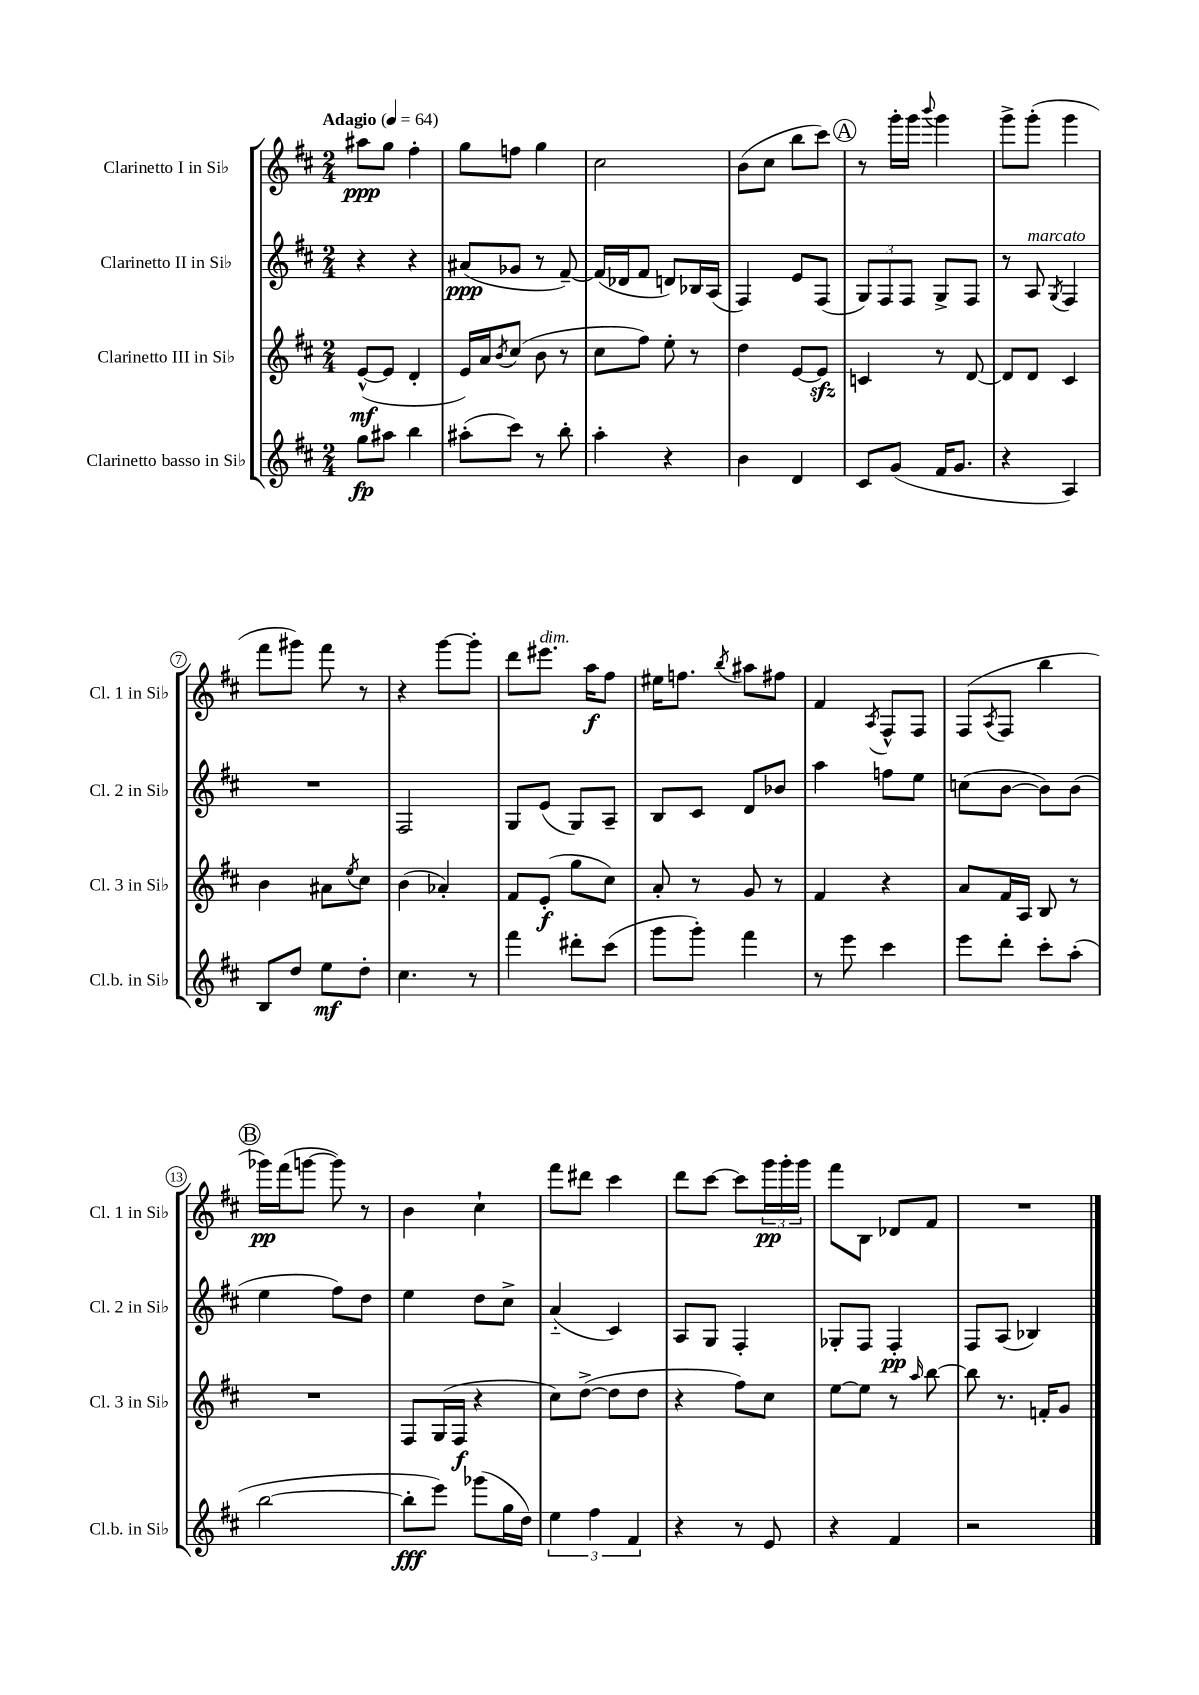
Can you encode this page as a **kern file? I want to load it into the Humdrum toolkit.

**kern	**dynam	**kern	**dynam	**kern	**dynam	**kern	**dynam
*part4	*part4	*part3	*part3	*part2	*part2	*part1	*part1
*staff4	*staff4	*staff3	*staff3	*staff2	*staff2	*staff1	*staff1
*I"Clarinetto basso in Si♭	*	*I"Clarinetto III in Si♭	*	*I"Clarinetto II in Si♭	*	*I"Clarinetto I in Si♭	*
*I'Cl.b. in Si♭	*	*I'Cl. 3 in Si♭	*	*I'Cl. 2 in Si♭	*	*I'Cl. 1 in Si♭	*
*clefG2	*	*clefG2	*	*clefG2	*	*clefG2	*
*k[f#c#]	*	*k[f#c#]	*	*k[f#c#]	*	*k[f#c#]	*
*M2/4	*	*M2/4	*	*M2/4	*	*M2/4	*
*MM64	*	*MM64	*	*MM64	*	*MM64	*
=1	=1	=1	=1	=1	=1	=1	=1
!	!	!	!	!	!	!LO:TX:a:B:t=Adagio	!
8gg\L	fp	([8e^^/L	mf	4r	.	8aa#X\L	ppp
8aa#X\J	.	8e/J]	.	.	.	8gg\J	.
4bb\	.	4d'/	.	4r	.	4ff#'\	.
=2	=2	=2	=2	=2	=2	=2	=2
(8aa#X'\L	.	16e/LL)	.	(8a#X/L	ppp	8gg\L	.
.	.	16a/J	.	.	.	.	.
.	.	8qb/	.	.	.	.	.
8ccc#\J)	.	(8cc#/J	.	8g-X/J	.	8ffn\J	.
8r	.	8b\	.	8r	.	4gg\	.
8bb'\	.	8r	.	[8f#~/)	.	.	.
=3	=3	=3	=3	=3	=3	=3	=3
4aa'\	.	8cc#\L	.	(16f#/LL]	.	2cc#\	.
.	.	.	.	16d-X/J	.	.	.
.	.	8ff#\J)	.	8f#/J	.	.	.
4r	.	8ee'\	.	8dn/L)	.	.	.
.	.	8r	.	16B-X/L	.	.	.
.	.	.	.	(16A/JJ	.	.	.
=4	=4	=4	=4	=4	=4	=4	=4
4b\	.	4dd\	.	4F#/)	.	(8b\L	.
.	.	.	.	.	.	8cc#\J	.
4d/	.	[8e/L	.	8e/L	.	8bb\L	.
.	.	8ezz/J]	.	(8F#/J	.	8ccc#\J)	.
!!LO:REH:place=s1:t=A
=5	=5	=5	=5	=5	=5	=5	=5
8c#/L	.	4cn/	.	12G/L)	.	8r	.
.	.	.	.	12F#/	.	.	.
(8g/J	.	.	.	.	.	16ggg'\LL	.
.	.	.	.	12F#/J	.	.	.
.	.	.	.	.	.	16ggg\JJ	.
.	.	.	.	.	.	8qqbbb/	.
16f#/KL	.	8r	.	8G^/L	.	4ggg\	.
8.g/J	.	.	.	.	.	.	.
.	.	[8d/	.	8F#/J	.	.	.
=6	=6	=6	=6	=6	=6	=6	=6
4r	.	8d/L]	.	8r	.	8ggg^\L	.
!	!	!	!	!LO:TX:a:i:t=marcato	!	!	!
.	.	8d/J	.	8A/	.	(8ggg'\J	.
.	.	.	.	8qG/	.	.	.
4A/)	.	4c#/	.	4F#/	.	4ggg\	.
!!LO:LB:g=z
=7	=7	=7	=7	=7	=7	=7	=7
8B/L	.	4b\	.	2r	.	8fff#\L	.
8dd/J	.	.	.	.	.	8ggg#X\J)	.
8ee\L	mf	8a#X\L	.	.	.	8fff#\	.
.	.	8qee/	.	.	.	.	.
8dd'\J	.	8cc#\J	.	.	.	8r	.
=8	=8	=8	=8	=8	=8	=8	=8
4.cc#\	.	(4b\	.	2F#/	.	4r	.
.	.	4a-X'/)	.	.	.	[8ggg\L	.
8r	.	.	.	.	.	8ggg'\J]	.
=9	=9	=9	=9	=9	=9	=9	=9
4fff#\	.	8f#/L	.	8G/L	.	8ddd\L	.
!	!	!	!	!	!	!LO:TX:a:i:t=dim.	!
.	.	(8e'/J	f	(8e/J	.	8.eee#X\J	.
8ddd#X'\L	.	8gg\L	.	8G/L)	.	.	.
.	.	.	.	.	.	16aa\KL	f
(8ccc#\J	.	8cc#\J)	.	8A~/J	.	8ff#\J	.
=10	=10	=10	=10	=10	=10	=10	=10
8ggg\L	.	8a'/	.	8B/L	.	16ee#X\KL	.
.	.	.	.	.	.	8.ffn\J	.
8ggg'\J)	.	8r	.	8c#/J	.	.	.
.	.	.	.	.	.	8qbb/	.
4fff#\	.	8g/	.	8d/L	.	8aa#X\L	.
.	.	8r	.	8b-X/J	.	8ff#X\J	.
=11	=11	=11	=11	=11	=11	=11	=11
8r	.	4f#/	.	4aa\	.	4f#/	.
8eee\	.	.	.	.	.	.	.
.	.	.	.	.	.	8qA/	.
4ccc#\	.	4r	.	8ffn\L	.	8F#^^/L	.
.	.	.	.	8ee\J	.	8F#/J	.
=12	=12	=12	=12	=12	=12	=12	=12
8eee\L	.	8a/L	.	(8ccn\L	.	(8F#/L	.
.	.	.	.	.	.	8qA/	.
8ddd'\J	.	16f#/L	.	[8b\J	.	8F#/J	.
.	.	16A/JJ	.	.	.	.	.
8ccc#'\L	.	8B/	.	8b\L])	.	4bb\	.
(8aa'\J	.	8r	.	(8b\J	.	.	.
!!LO:LB:g=z
!!LO:REH:place=s1:t=B
=13	=13	=13	=13	=13	=13	=13	=13
[2bb\	.	2r	.	4ee\	.	16ggg-X\LL)	pp
.	.	.	.	.	.	(16fff#\J	.
.	.	.	.	.	.	[8gggn\J	.
.	.	.	.	8ff#\L)	.	8ggg\])	.
.	.	.	.	8dd\J	.	8r	.
=14	=14	=14	=14	=14	=14	=14	=14
8bb'\L]	fff	8F#/L	.	4ee\	.	4b\	.
8eee\J)	.	(16G/L	.	.	.	.	.
.	.	16F#/JJ	f	.	.	.	.
(8ggg-X\L	.	4r	.	8dd\L	.	4cc#`\	.
16gg\L	.	.	.	8cc#^\J	.	.	.
16dd\JJ)	.	.	.	.	.	.	.
=15	=15	=15	=15	=15	=15	=15	=15
6ee\	.	8cc#\L)	.	(4a/	.	8fff#\L	.
.	.	([8dd^\J	.	.	.	8ddd#X\J	.
6ff#\	.	.	.	.	.	.	.
.	.	8dd\L]	.	4c#/)	.	4ccc#\	.
6f#/	.	.	.	.	.	.	.
.	.	8dd\J	.	.	.	.	.
=16	=16	=16	=16	=16	=16	=16	=16
4r	.	4r	.	8A/L	.	8ddd\L	.
.	.	.	.	8G/J	.	[8ccc#\J	.
8r	.	8ff#\L)	.	4F#'/	.	8ccc#\L]	.
8e/	.	8cc#\J	.	.	.	24ggg\L	pp
.	.	.	.	.	.	24ggg'\	.
.	.	.	.	.	.	24ggg\JJ	.
=17	=17	=17	=17	=17	=17	=17	=17
4r	.	[8ee\L	.	8G-X'/L	.	8fff#\L	.
.	.	8ee\J]	.	8F#/J	.	8B\J	.
4f#/	.	8r	.	4F#'/	pp	8d-X/L	.
.	.	16qqaa/	.	.	.	.	.
.	.	[8bb\	.	.	.	8f#/J	.
=18	=18	=18	=18	=18	=18	=18	=18
2r	.	8bb\]	.	8F#/L	.	2r	.
.	.	8.r	.	(8A/J	.	.	.
.	.	.	.	4B-X/)	.	.	.
.	.	16fn'/KL	.	.	.	.	.
.	.	8g/J	.	.	.	.	.
==	==	==	==	==	==	==	==
*-	*-	*-	*-	*-	*-	*-	*-
